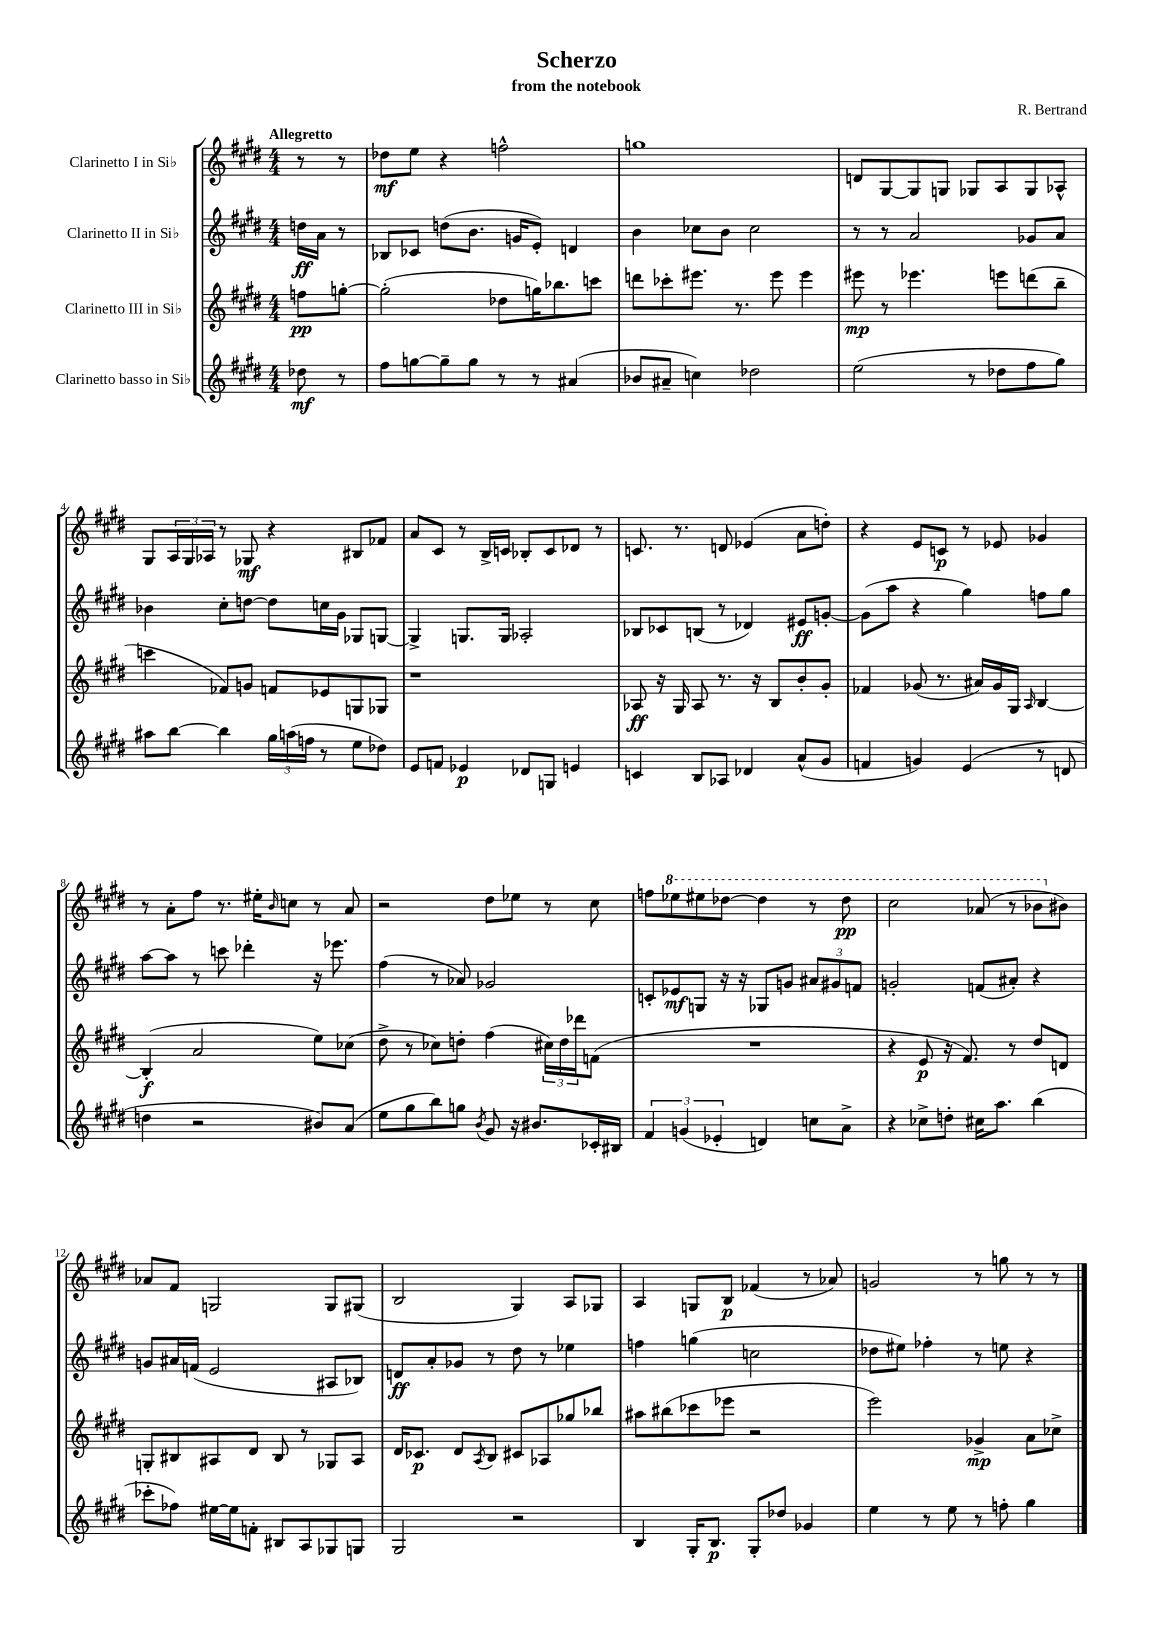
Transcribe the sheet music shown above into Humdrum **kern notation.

**kern	**dynam	**kern	**dynam	**kern	**dynam	**kern	**dynam
*part4	*part4	*part3	*part3	*part2	*part2	*part1	*part1
*staff4	*staff4	*staff3	*staff3	*staff2	*staff2	*staff1	*staff1
*I"Clarinetto basso in Si♭	*	*I"Clarinetto III in Si♭	*	*I"Clarinetto II in Si♭	*	*I"Clarinetto I in Si♭	*
*clefG2	*	*clefG2	*	*clefG2	*	*clefG2	*
*k[f#c#g#d#]	*	*k[f#c#g#d#]	*	*k[f#c#g#d#]	*	*k[f#c#g#d#]	*
*M4/4	*	*M4/4	*	*M4/4	*	*M4/4	*
=	=	=	=	=	=	=	=
!	!	!	!	!	!	!LO:TX:a:B:t=Allegretto	!
8dd-X\	mf	8ffn\L	pp	16ddn\LL	ff	8r	.
.	.	.	.	16a\JJ	.	.	.
8r	.	[8ggn'\J	.	8r	.	8r	.
=1	=1	=1	=1	=1	=1	=1	=1
8ff#\L	.	(2gg'\]	.	8B-X/L	.	8dd-X\L	mf
[8ggn\	.	.	.	8c-X/J	.	8ee\J	.
8gg~\]	.	.	.	(8ddn\L	.	4r	.
8gg\J	.	.	.	8.b\J	.	.	.
8r	.	8dd-X\L	.	.	.	2ffn^^\	.
.	.	.	.	16gn/KL	.	.	.
8r	.	16ggn\K)	.	8e'/J)	.	.	.
.	.	8.bb-X\	.	.	.	.	.
(4a#X/	.	.	.	4dn/	.	.	.
.	.	8cccn\J	.	.	.	.	.
=2	=2	=2	=2	=2	=2	=2	=2
8b-X/L	.	8dddn\L	.	4b\	.	1ggn	.
8a#X~/J	.	8ccc-X'\	.	.	.	.	.
4ccn\)	.	8.eee#X\J	.	8cc-X\L	.	.	.
.	.	.	.	8b\J	.	.	.
.	.	8.r	.	.	.	.	.
2dd-X\	.	.	.	2cc-\	.	.	.
.	.	8eee#\	.	.	.	.	.
.	.	4eee#\	.	.	.	.	.
=3	=3	=3	=3	=3	=3	=3	=3
(2ee\	.	8eee#X\	mp	8r	.	8dn/L	.
.	.	8r	.	8r	.	[8G#/	.
.	.	4.eee-X\	.	2a/	.	8G#/]	.
.	.	.	.	.	.	8Gn/J	.
8r	.	.	.	.	.	8G-X/L	.
8dd-X\L	.	8eeen\L	.	.	.	8A/	.
8ff#\	.	(8dddn\	.	8g-X/L	.	8G-/	.
8gg#\J)	.	8bb~\J	.	8a/J	.	8A-X^^/J	.
!!LO:LB:g=z
=4	=4	=4	=4	=4	=4	=4	=4
8aa#X\L	.	4cccn\	.	4b-X\	.	8G#/L	.
[8bb\J	.	.	.	.	.	24A/L	.
.	.	.	.	.	.	24G#/	.
.	.	.	.	.	.	24A-X/JJ	.
4bb\]	.	8f-X/L)	.	8cc#'\L	.	8r	.
.	.	8gn/J	.	[8ddn\J	.	8G-X/	mf
24gg#\LL	.	8fn/L	.	8dd\L]	.	4r	.
(24aan\	.	.	.	.	.	.	.
24ffn\JJ	.	.	.	.	.	.	.
8r	.	8e-X/	.	16ccn\L	.	.	.
.	.	.	.	16g#\JJ	.	.	.
8ee\L	.	8Gn/	.	8G-X/L	.	8B#X/L	.
8dd-X\J)	.	8G-X/J	.	[8Gn/J	.	8f-X/J	.
=5	=5	=5	=5	=5	=5	=5	=5
8e/L	.	1r	.	4G^/]	.	8a/L	.
8fn/J	.	.	.	.	.	8c#/J	.
4e-X/	p	.	.	8.Gn/L	.	8r	.
.	.	.	.	.	.	16B^/LL	.
.	.	.	.	16G/Jk	.	16cn/JJ	.
8d-X/L	.	.	.	2A-X'/	.	8B-X'/L	.
8Gn/J	.	.	.	.	.	8c/	.
4en/	.	.	.	.	.	8d-X/J	.
.	.	.	.	.	.	8r	.
=6	=6	=6	=6	=6	=6	=6	=6
4cn/	.	8A-X/	ff	8B-X/L	.	8.cn/	.
.	.	16r	.	8c-X/	.	.	.
.	.	16G#/	.	.	.	8.r	.
8B/L	.	8A-/	.	(8Bn/J	.	.	.
8A-X/J	.	8.r	.	8r	.	8dn/	.
4d-X/	.	.	.	4d-X/)	.	(4e-X/	.
.	.	16r	.	.	.	.	.
.	.	8B/L	.	.	.	.	.
(8a^^/L	.	8b'/	.	8e#X/L	ff	8a\L	.
8g#/J	.	8g#'/J	.	[8gn'/J	.	8ddn'\J)	.
=7	=7	=7	=7	=7	=7	=7	=7
4fn/	.	4f-X/	.	(8g\L]	.	4r	.
.	.	.	.	8aa\J	.	.	.
4gn/)	.	(8g-X/	.	4r	.	8e/L	.
.	.	8.r	.	.	.	8cn/J	p
(4e/	.	.	.	4gg#\)	.	8r	.
.	.	16a#X/LL)	.	.	.	.	.
.	.	16g-/	.	.	.	8e-X/	.
.	.	16G#/JJ	.	.	.	.	.
.	.	16qqA/	.	.	.	.	.
8r	.	[4B/	.	8ffn\L	.	4g-X/	.
8dn/	.	.	.	8gg#\J	.	.	.
!!LO:LB:g=z
=8	=8	=8	=8	=8	=8	=8	=8
4ddn\	.	(4B'/]	f	[8aa\L	.	8r	.
.	.	.	.	8aa\J]	.	8a'\L	.
2r	.	2a/	.	8r	.	8ff#\J	.
.	.	.	.	8cccn\	.	8.r	.
.	.	.	.	4ddd-X'\	.	.	.
.	.	.	.	.	.	16ee#X'\KL	.
.	.	.	.	.	.	16qqb/	.
.	.	.	.	.	.	8ccn\J	.
8b#X/L)	.	8ee\L)	.	16r	.	8r	.
.	.	.	.	8.eee-X\	.	.	.
(8a/J	.	(8cc-X\J	.	.	.	8a/	.
=9	=9	=9	=9	=9	=9	=9	=9
8ee\L	.	8dd#^\	.	(4ff#\	.	2r	.
8gg#\	.	8r	.	.	.	.	.
8bb\)	.	8cc-X\L)	.	8r	.	.	.
8ggn\J	.	8ddn'\J	.	8a-X/)	.	.	.
8qb/	.	.	.	.	.	.	.
8g#/	.	(4ff#\	.	2g-X/	.	8dd#\L	.
16r	.	.	.	.	.	8ee-X\J	.
8.b#X/L	.	.	.	.	.	.	.
.	.	24cc#X\LL)	.	.	.	8r	.
.	.	24dd\	.	.	.	.	.
.	.	24ddd-X\J	.	.	.	.	.
16c-X'/L	.	(8fn\J	.	.	.	8cc#\	.
16B#X/JJ	.	.	.	.	.	.	.
=10	=10	=10	=10	=10	=10	=10	=10
6f#/	.	1r	.	8cn'/L	.	8ffn\L	.
*	*	*	*	*	*	*8va	*
.	.	.	.	8e-X/	mf	8eee-X\	.
(6gn/	.	.	.	.	.	.	.
.	.	.	.	8Gn/J	.	8eee#X\	.
6e-X'/	.	.	.	.	.	.	.
.	.	.	.	16r	.	[8ddd-X\J	.
.	.	.	.	16r	.	.	.
4dn/)	.	.	.	8G-X/L	.	4ddd-\]	.
.	.	.	.	8gn/J	.	.	.
8ccn\L	.	.	.	12a#X/L	.	8r	.
.	.	.	.	12g#X/	.	.	.
8a^\J	.	.	.	.	.	8ddd-\	pp
.	.	.	.	12fn/J	.	.	.
=11	=11	=11	=11	=11	=11	=11	=11
4r	.	4r	.	2gn'/	.	2ccc#\	.
8cc-X^\L	.	8e/	p	.	.	.	.
8ddn'\J	.	16r	.	.	.	.	.
.	.	8.f#/)	.	.	.	.	.
16cc#X\KL	.	.	.	(8fn/L	.	(8aa-X/	.
8.aa\J	.	.	.	.	.	.	.
.	.	8r	.	8a#X'/J)	.	8r	.
(4bb\	.	8dd#/L	.	4r	.	8bb-X\L	.
*	*	*	*	*	*	*X8va	*
.	.	8dn/J	.	.	.	8b#X\J)	.
!!LO:LB:g=z
=12	=12	=12	=12	=12	=12	=12	=12
8ccc-X'\L	.	8Gn'/L	.	8gn/L	.	8a-X/L	.
8ff-X\J)	.	8B#X/	.	16a#X/L	.	8f#/J	.
.	.	.	.	(16fn/JJ	.	.	.
[16ee#X\LL	.	8A#X/	.	2e/	.	2Gn/	.
16ee#\J]	.	.	.	.	.	.	.
8fn'\J	.	8d#/J	.	.	.	.	.
8B#X/L	.	8B#/	.	.	.	.	.
8A/	.	8r	.	.	.	.	.
8G-X/	.	8G-X/L	.	8A#X/L	.	8G/L	.
8Gn/J	.	8A#/J	.	8B-X/J)	.	(8G#X/J	.
=13	=13	=13	=13	=13	=13	=13	=13
2G#/	.	16d#/KL	.	8dn/L	ff	2B/	.
.	.	8.c-X/J	p	.	.	.	.
.	.	.	.	8a'/	.	.	.
.	.	8d#/L	.	8g-X/J	.	.	.
.	.	8qA/	.	.	.	.	.
.	.	8B/J	.	8r	.	.	.
2r	.	8c#X/L	.	8dd#\	.	4G#/)	.
.	.	8A-X/	.	8r	.	.	.
.	.	8gg-X/	.	4ee-X\	.	8A/L	.
.	.	8bb-X/J	.	.	.	8G-X/J	.
=14	=14	=14	=14	=14	=14	=14	=14
4B/	.	8aa#X\L	.	4ffn\	.	4A/	.
.	.	(8bb#X\	.	.	.	.	.
16G#'/KL	.	8ccc-X\	.	(4ggn\	.	8Gn/L	.
8.B/J	p	.	.	.	.	.	.
.	.	8eee-X\J	.	.	.	8B/J	p
8G#'/L	.	2r	.	2ccn\	.	(4f-X/	.
8dd-X/J	.	.	.	.	.	.	.
4g-X/	.	.	.	.	.	8r	.
.	.	.	.	.	.	8a-X/)	.
=15	=15	=15	=15	=15	=15	=15	=15
4ee\	.	2eee\)	.	8dd-X\L	.	2gn/	.
.	.	.	.	8ee#X\J)	.	.	.
8r	.	.	.	4ff-X'\	.	.	.
8ee\	.	.	.	.	.	.	.
8r	.	4g-X^/	mp	8r	.	8r	.
8ffn'\	.	.	.	8een\	.	8ggn\	.
4gg#\	.	8a\L	.	4r	.	8r	.
.	.	8cc-X^\J	.	.	.	8r	.
==	==	==	==	==	==	==	==
*-	*-	*-	*-	*-	*-	*-	*-
